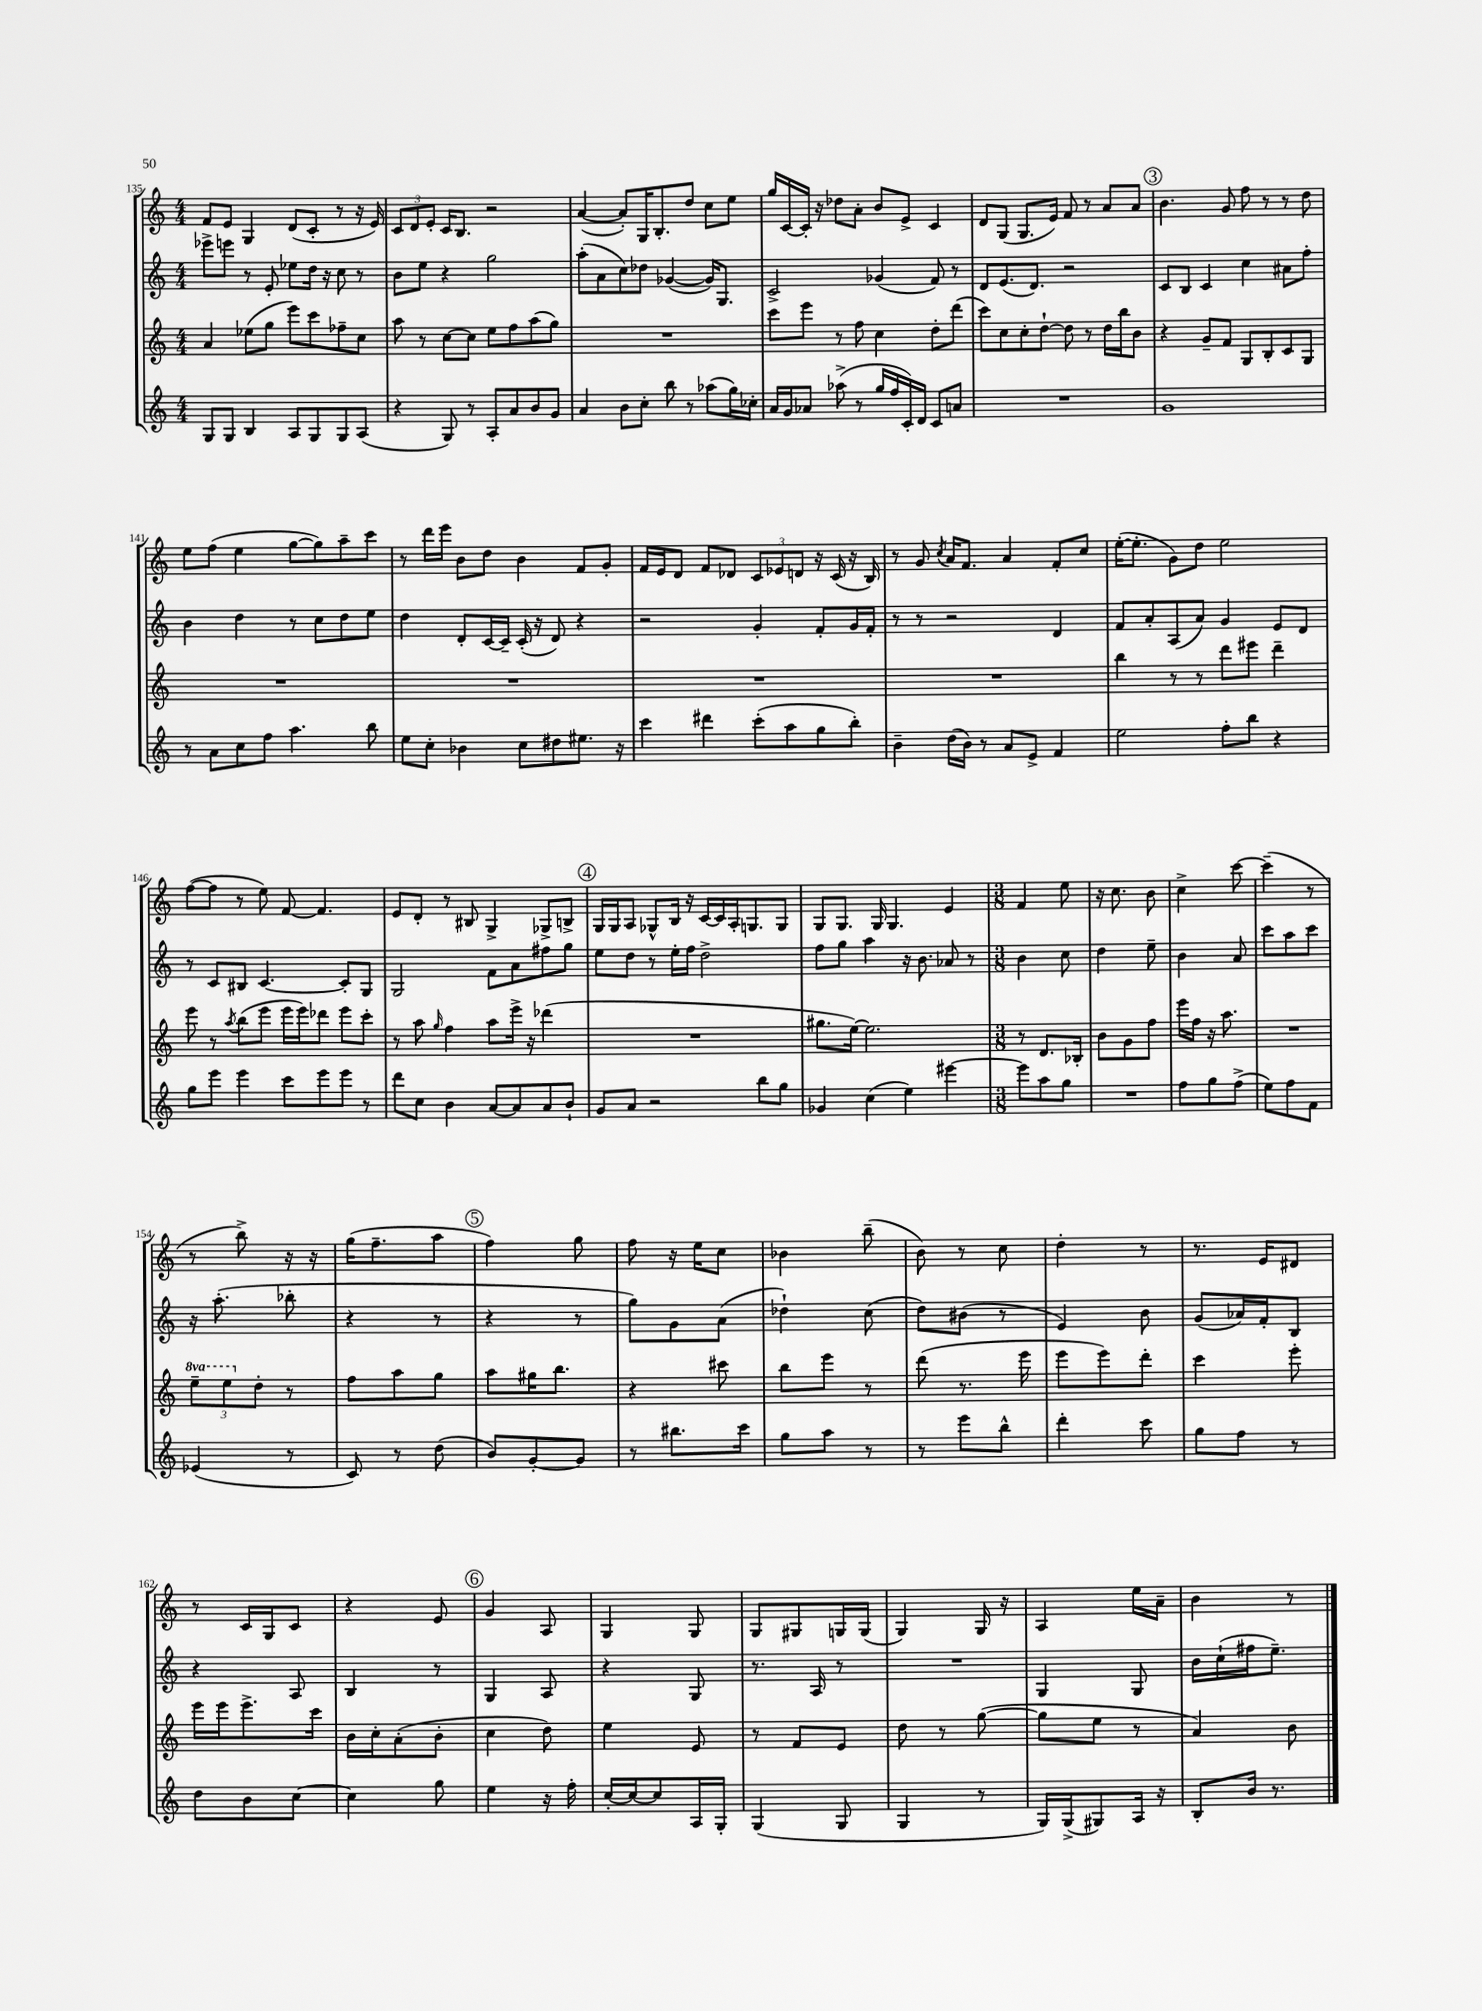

**kern	**kern	**kern	**kern
*staff4	*staff3	*staff2	*staff1
*clefG2	*clefG2	*clefG2	*clefG2
*k[]	*k[]	*k[]	*k[]
*M4/4	*M4/4	*M4/4	*M4/4
8G	4a	8eee-^	8f
8G	.	8eee	8e
4B	(8ee-	8r	4G
.	8gg	8e'	.
8A	8eee)	8ee-	(8d
8G	8ccc	16dd	8c'
.	.	16r	.
8G	8ff-~	8cc	8r
(8A	8cc	8r	16r
.	.	.	16e)
=	=	=	=
4r	8aa	8b	12c
.	.	.	12d
.	8r	8ee	.
.	.	.	12e'
8G)	[8cc	4r	16c
.	.	.	8.B
8r	8cc]	.	.
8A'	8ee	2gg	2r
8a	8ff	.	.
8b	(8aa	.	.
8g	8gg)	.	.
=	=	=	=
4a	1r	(8aa'	([4a
.	.	8a	.
8b	.	8cc)	8a'])
8cc'	.	8dd-	16G
.	.	.	8.B'
8bb	.	([4g-	.
8r	.	.	8dd
(8aa-	.	16g-])	8cc
.	.	8.G	.
16gg)	.	.	8ee
16cc-'	.	.	.
=	=	=	=
16a	8ccc	2c^	16gg
16g	.	.	[16c
8a-	8eee	.	16c']
.	.	.	16r
(8aa-^	8r	.	8dd-
8r	8ff	.	8a'
16gg	4cc	(4g-	8b
16ff	.	.	.
16c')	.	.	8e^
16d	.	.	.
8c	8dd'	8f)	4c
8a	(8ddd	8r	.
=	=	=	=
1r	8ccc)	8d	8d
.	8cc	(8.e	(8G
.	8cc'	.	8.G
.	.	8.d)	.
.	[8dd`	.	.
.	.	.	16e)
.	8dd]	2r	8f
.	8r	.	8r
.	16dd	.	8a
.	16bb	.	.
.	8b	.	8a
=	=	=	=
1g	4r	8c	4.b
.	.	8B	.
.	8g~	4c	.
.	8f	.	8g
.	8G	4cc	8ff
.	8B'	.	8r
.	8c	8a#	8r
.	8G	8ff'	8dd
=	=	=	=
8r	1r	4b	8ee
8a	.	.	(8ff
8cc	.	4dd	4ee
8ff	.	.	.
4.aa	.	8r	[8gg
.	.	8cc	8gg])
.	.	8dd	8aa~
8bb	.	8ee	8ccc
=	=	=	=
8ee	1r	4dd	8r
8cc'	.	.	16ddd
.	.	.	16eee
4b-	.	8d'	8b
.	.	[16c	8dd
.	.	16c~]	.
8cc	.	(16c'	4b
.	.	16r	.
8dd#	.	8d)	.
8.ee#	.	4r	8f
.	.	.	8g'
16r	.	.	.
=	=	=	=
4ccc	1r	2r	16f
.	.	.	16e
.	.	.	8d
4ddd#	.	.	8f
.	.	.	8d-
(8ccc'	.	4g'	12c
.	.	.	12e-
8aa	.	.	.
.	.	.	12d
8gg	.	8f'	16r
.	.	.	(16c
8bb')	.	16g	16r
.	.	16f'	16B)
=	=	=	=
4b~	1r	8r	8r
.	.	8r	8g
.	.	.	8qcc
(16dd	.	2r	16a
16b)	.	.	8.f
8r	.	.	.
8a	.	.	4a
8e^	.	.	.
4f	.	4d	8f'
.	.	.	8cc
=	=	=	=
2ee	4bb	8f	([16ee'
.	.	.	8.ee']
.	.	8a'	.
.	8r	(8A	8g)
.	8r	8a)	8dd
8ff'	8ddd	4g	2ee
8bb	8eee#	.	.
4r	4ddd~	8e	.
.	.	8d	.
=	=	=	=
8gg	8eee	8r	([8ff
8eee	8r	8c	8ff]
.	8qaa	.	.
4eee	(8bb	8B#	8r
.	8eee	[4.c	8ee)
8ccc	16eee	.	[8f
.	16eee)	.	.
8eee	8ddd-	.	4.f]
8eee	8eee	8c']	.
8r	8ccc'	8G	.
=	=	=	=
8ddd	8r	2G	8e
8cc	8aa	.	8d'
.	16qqgg	.	.
4b	4ff	.	8r
.	.	.	8B#
[8a	8aa	8f	4G^
8a]	16eee^	8a	.
.	16r	.	.
8a	(4ddd-	8ff#	8G-^
8b`	.	8gg	8B^
=	=	=	=
8g	1r	8ee	16G
.	.	.	16G
8a	.	8dd	8A
2r	.	8r	8G-^^
.	.	16ee'	16B
.	.	16ff	16r
.	.	2dd^	[16c
.	.	.	16c]
.	.	.	16A'
.	.	.	8.G
8bb	.	.	.
8gg	.	.	8G
=	=	=	=
4g-	8.gg#	8ff	8G
.	.	8gg	8.G
.	[16ee)	.	.
(4cc	2.ee]	4aa	.
.	.	.	16G
.	.	.	4.G
4ee)	.	16r	.
.	.	8.b	.
[4eee#	.	8a-	4e
.	.	8r	.
=	=	=	=
*M3/8	*M3/8	*M3/8	*M3/8
8eee#]	8r	4b	4f
8aa	8.d	.	.
8gg	.	8cc	8ee
.	16B-'	.	.
=	=	=	=
4.r	8b	4dd	16r
.	.	.	8.cc
.	8g	.	.
.	8ff	8ee~	8b
=	=	=	=
8ff	16eee	4b	4cc^
.	16ff	.	.
8gg	16r	.	.
.	8.aa	.	.
(8ff^	.	8a	[8ccc
=	=	=	=
8ee)	4.r	8ccc	(4ccc~]
8ff	.	8aa	.
8f	.	8ccc	8r
=	=	=	=
(4e-	12eee~	16r	8r
.	.	(8.aa'	.
.	12eee	.	.
.	.	.	8bb^)
.	12dd'	.	.
8r	8r	8bb-'	16r
.	.	.	16r
=	=	=	=
8c)	8ff	4r	(16gg
.	.	.	8.ff~
8r	8aa	.	.
(8dd	8gg	8r	8aa
=	=	=	=
8b)	8aa	4r	4ff)
[8g'	16gg#	.	.
.	8.bb	.	.
8g]	.	8r	8gg
=	=	=	=
8r	4r	8gg)	8ff
8.bb#	.	8g	16r
.	.	.	16ee
.	8ccc#	(8a	8cc
16ccc	.	.	.
=	=	=	=
8gg	8bb	4dd-`)	4b-
8aa	8eee	.	.
8r	8r	(8cc	(8bb~
=	=	=	=
8r	(8ddd	8dd)	8b)
8eee	8.r	(8b#	8r
8bb^^	.	8r	8cc
.	16eee	.	.
=	=	=	=
4ddd'	8eee	4e)	4dd'
.	8eee)	.	.
8ccc	8ddd'	8b	8r
=	=	=	=
8gg	4ccc	(8g	8.r
8ff	.	16a-)	.
.	.	16f'	16e
8r	8eee'	8B	8d#
=	=	=	=
8dd	16eee	4r	8r
.	16eee	.	.
8b	8.eee^	.	16c
.	.	.	16G
[8cc	.	8A	8c
.	16ccc	.	.
=	=	=	=
4cc]	16b	4B	4r
.	16cc'	.	.
.	(8a'	.	.
8gg	8b'	8r	8e
=	=	=	=
4ee	4cc	4G	4g
16r	8dd)	8A	8A
16ff'	.	.	.
=	=	=	=
[16cc'	4ee	4r	4G
16cc_	.	.	.
8cc]	.	.	.
16A	8e	8G	8G
16G'	.	.	.
=	=	=	=
(4G	8r	8.r	8G
.	8f	.	8G#
.	.	16A	.
8G	8e	8r	16G
.	.	.	(16G
=	=	=	=
4G	8dd	4.r	4G)
.	8r	.	.
8r	([8gg	.	16G
.	.	.	16r
=	=	=	=
16G)	8gg]	4G	4A
(16G^	.	.	.
8G#)	8ee	.	.
16A	8r	8G	16ee
16r	.	.	16a~
=	=	=	=
8B'	4a)	16b	4b
.	.	(16cc`	.
16b	.	16ff#	.
8.r	.	8.ee~)	.
.	8b	.	8r
==	==	==	==
*-	*-	*-	*-
